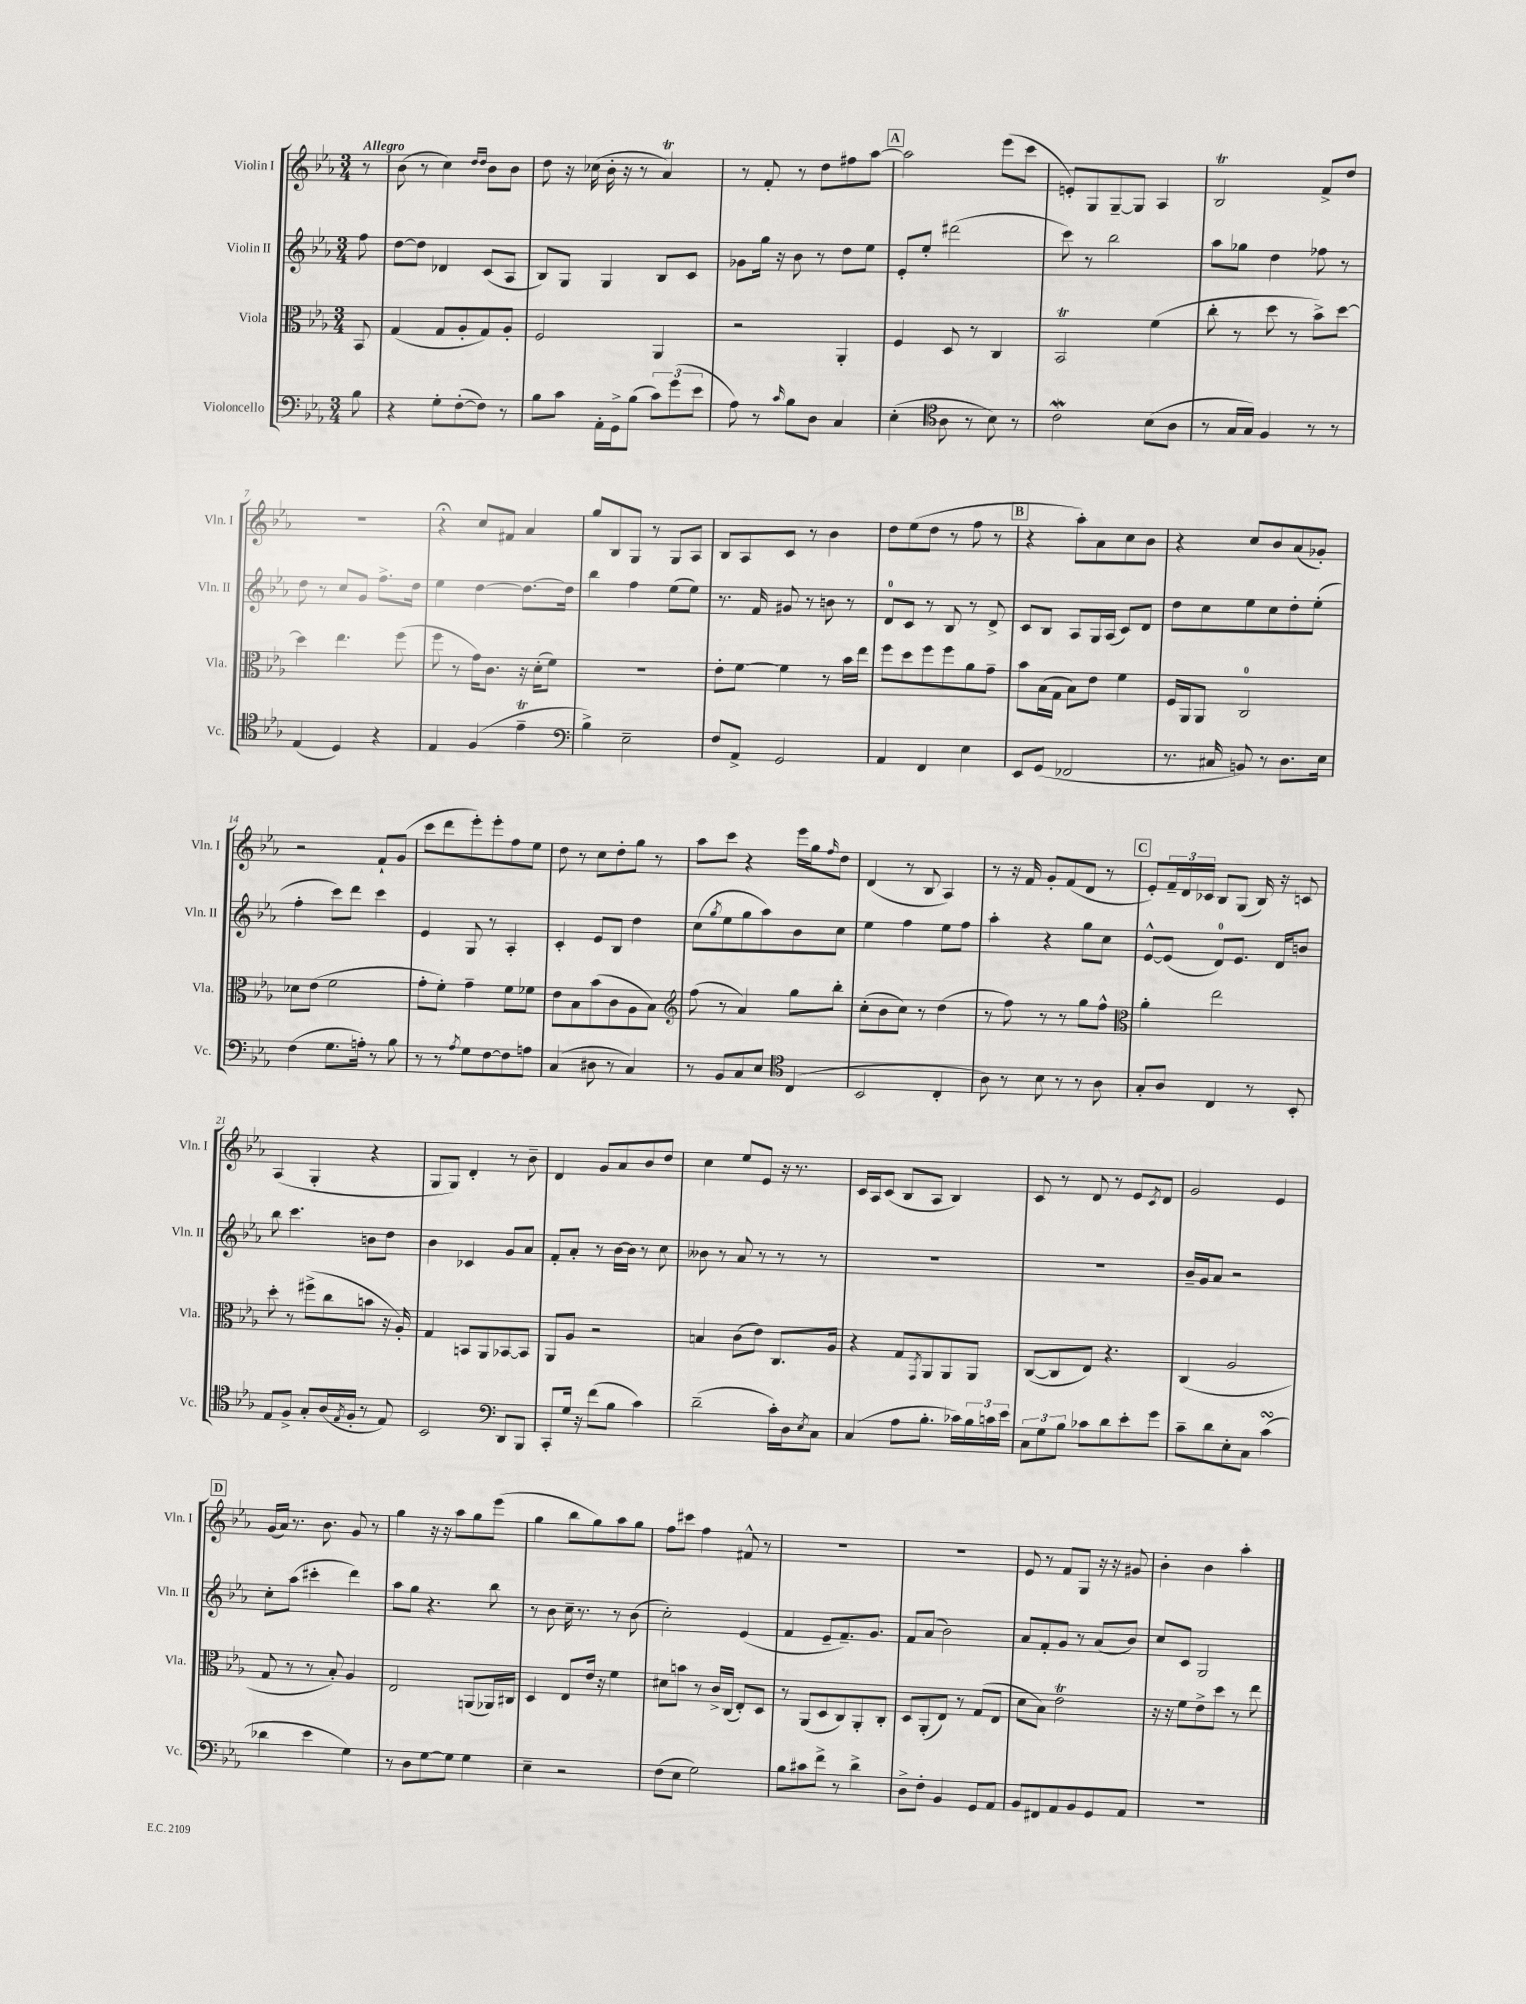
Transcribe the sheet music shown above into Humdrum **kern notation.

**kern	**kern	**kern	**kern
*staff4	*staff3	*staff2	*staff1
*clefF4	*clefC3	*clefG2	*clefG2
*k[b-e-a-]	*k[b-e-a-]	*k[b-e-a-]	*k[b-e-a-]
*M3/4	*M3/4	*M3/4	*M3/4
8B-\	8BB-/	8ff\	8r
=	=	=	=
4r	(4G/	[8dd\L	(8b-\
.	.	8dd\]J	8r
8G'\L	8G/L	4d-/	4cc\)
([8F'\	8A-'/	.	.
.	.	.	16qqdd/LL
.	.	.	16qqdd/JJ
8F\]J)	8G/)	(8c/L	8b-\L
8r	8A-'/J	8A-/J	8b-\J
=	=	=	=
8B-\L	2F/	8B-/L)	8dd\
8c\J	.	8G/J	16r
.	.	.	(16cc-\
16AA-'\LL	.	4G/	16b-'\
16GG^\J	.	.	16r
(8B-\J	.	.	8r
12c\L)	4AA-/	8B-/L	4a-/)
(12g\	.	.	.
.	.	8c/J	.
12e-\J	.	.	.
=	=	=	=
8A-\)	2r	8g-\L	8r
8r	.	16gg\Jk	8f'/
.	.	16r	.
16qqc/	.	.	.
8B-\L	.	8b-\	8r
8D\J	.	8r	8dd\L
4C/	4AA-'/	8dd\L	8ff#\
.	.	8ee-\J	[8aa-\J
=	=	=	=
(4E-'\	4F/	8e-'/L	2aa-\]
.	.	8ee-'/J	.
*clefC4	*	*	*
8A-\	8D/	(2ddd#\	.
8r	8r	.	.
8B-\)	4C/	.	(8eee-\L
8r	.	.	8ccc\J
=	=	=	=
2c\	2BB-/	8ccc\)	8e'/L)
.	.	8r	8G/
.	.	2bb-\	[8G~/
.	.	.	8G/]J
(8B-\L	(4f\	.	4A-/
8A-\J	.	.	.
=	=	=	=
8r	8cc'\	8aa-\L	2B-/
16G/LL	8r	8gg-\J	.
16G/JJ)	.	.	.
4F/	8dd\	4dd\	.
.	8r	.	.
8r	8b-^\L)	8ff-\	8f^/L
8r	[8dd\J	8r	8dd/J
=	=	=	=
(4E-/	4dd\]	8dd\	2.r
.	.	8r	.
4D/)	4.ee-\	8cc/L	.
.	.	8g/J	.
4r	.	8.ff^\L	.
.	(8ff\	.	.
.	.	16dd\Jk	.
=	=	=	=
4E-/	8ff\	4ee-\	4r;
.	8r	.	.
(4F/	16g\LK)	[4dd\	8cc/L
.	8.c\J	.	.
.	.	.	8f#/J
4e-~\	16r	8.dd\_L	4a-/
.	(16d'\LK	.	.
.	8f\J)	.	.
.	.	16dd\]Jk	.
=	=	=	=
*clefF4	*	*	*
4B-^\)	2.r	4bb-\	8gg/L
.	.	.	8B-/
2E-~\	.	4ff\	8G/J
.	.	.	8r
.	.	(8ee-\L	8G/L
.	.	8ee-\J)	8A-/J
=	=	=	=
8F/L	8e-'\L	8.r	8B-/L
8AA-^/J	[8f\J	.	8A-/
.	.	16f/	.
2GG/	4f\]	8g#/	8c/J
.	.	8r	8r
.	8r	8b\	4b-\
.	16b-\LL	8r	.
.	16ee-\JJ	.	.
=	=	=	=
4AA-/	8ff\L	8d/L	8dd\L
.	8dd\	8c/J	(8ee-\
4FF/	8ff\	8r	8dd\J
.	8ff\	8B-/	8r
4E-\	8a-\	8r	8ff\
.	8g~\J	8d^/	8r
=	=	=	=
8EE-/L	8b-\L	8c/L	4r
(8GG/J	(16B-\L	8B-/J	.
.	16G\JJ	.	.
2FF-/	8B-\L)	8A-/L	8aa-'\L)
.	8e-\J	16G/L	8a-\
.	.	(16A-/JJ	.
.	4f\	8c/L)	8cc\
.	.	8d/J	8b-\J
=	=	=	=
8.r	16F/LL	8dd\L	4r
.	16AA-/J	.	.
.	8AA-/J	8cc\	.
16C#/	.	.	.
8BB/)	2C/	8ee-\	8cc/L
8r	.	8cc\	8b-/
8.D\L	.	8dd'\	(8a-/
.	.	(8ee-'\J	8g-'/J)
16E-\Jk	.	.	.
=	=	=	=
(4F\	8d-\L	4ff'\	2r
.	(8e-\J	.	.
8.G\L	2f\	8ccc\L)	.
.	.	8ddd\J	.
16A'\Jk)	.	.	.
8r	.	4ccc\	8f`/L
8B-\	.	.	(8g/J
=	=	=	=
8r	8g'\L	4e-/	8ccc\L
8r	8f'\J)	.	8ddd\
8qA-/	.	.	.
8G\L	4g~\	8G/	8eee-'\)
[8F\	.	8r	8eee-'\
8F\]	8f\L	4A-'/	8ff\
8A\J	8f-\J	.	8ee-\J
=	=	=	=
(4C/	8e-\L	4c'/	8dd\
.	8B-\	.	8r
8D#\	(8b-\	8e-/L	8cc\L
8r	8c\	8B-/J	8dd'\
4C/)	8A-\	4dd\	8gg\J
.	8B-\J)	.	8r
=	=	=	=
*	*clefG2	*	*
8r	(8ff\	(8cc\L	8aa-\L
.	.	8qgg/	.
8BB-/L	8r	8ee-\	8ccc\J
8C/	4a-/)	8gg\	4r
8E-/J	.	8aa-\)	.
*clefC4	*	*	*
(4C/	8gg\L	8b-\	16eee-\LL
.	.	.	16gg\J
.	.	.	16qqff/
.	8bb-'\J	8cc\J	8dd\J
=	=	=	=
2BB-/	(8cc'\L	4ee-\	(4d/
.	8b-\	.	.
.	8cc\J)	4ff\	8r
.	8r	.	8B-/
4C'/	(4dd\	8ee-\L	4A-/)
.	.	8ff\J	.
=	=	=	=
8A-\)	8r	4aa-'\	8r
8r	8ff\)	.	16r
.	.	.	16f/
8B-\	8r	4r	8g'/L
8r	8r	.	(8f/
8r	8gg\L	8gg\L	8d/J
8A-\	8ff^^\J	8cc\J	8r
=	=	=	=
*	*clefC3	*	*
8G'/L	4a-'\	[8e-^^/L	8e-'/L)
8A-/J	.	(8e-/]J	24f~/L
.	.	.	24d/
.	.	.	24c-/JJ
4C/	2ee-\	8d/L)	8B-/L
.	.	8.e-/J	(8G/J
8r	.	.	16B-/)
.	.	16d/LK	16r
8BB-'/	.	8b/J	8c/
=	=	=	=
8E-/L	8dd'\	8bb-\	(4A-/
8F^/J	8r	4.ccc\	.
8G'/L	(8ff#^\L	.	4G'/
(16A-/L	8cc\	.	.
8qE-/	.	.	.
16F'/JJ	.	.	.
8r	8b\J	8b\L	4r
8E-/)	16r	8dd\J	.
.	16A-'/)	.	.
=	=	=	=
2BB-/	4G/	4b-\	8G/L
.	.	.	8G/J)
.	8BB/L	4c-/	4d'/
.	8AA-/	.	.
*clefF4	*	*	*
8DD/L	[8BB-/	8g/L	8r
8BBB-/J	8BB-/]J	8a-/J	8b-~\
=	=	=	=
8CC'/L	8AA-/L	8f'/L	4d/
16G/Jk	8A-/J	8a-'/J	.
16r	.	.	.
(8f\L	2r	8r	8g/L
8B-\J	.	[16b-\LL	8a-/
.	.	16b-\]JJ	.
4c\)	.	8r	8b-/
.	.	8cc\	8dd/J
=	=	=	=
(2d~\	4B/	8b--\	4cc\
.	.	8r	.
.	(8c\L	8a-/	8ee-/L
.	8e-\J)	8r	8e-/J
16c'\LL)	8.C/L	8r	16r
16D\J	.	.	8.r
8qE-/	.	.	.
8C\J	.	8r	.
.	16A-/Jk	.	.
=	=	=	=
(4C/	4r	2.r	16c/LL
.	.	.	16A-/J
.	.	.	(8c/J
8A-\L	8G/L	.	8B-/L
.	8qGG/	.	.
8.B-'\J	8AA-/	.	8A-/J
.	8AA-/	.	4B-/)
16c-\LL)	.	.	.
24B-\	8AA-/J	.	.
24c\	.	.	.
24e-\JJ	.	.	.
=	=	=	=
12C\L	([8C/L	2.r	8c/
12G\	.	.	.
.	8C/]	.	8r
12B-\J	.	.	.
8c-\L	8E-/J)	.	8d/
8d\	4.r	.	8r
8e-'\	.	.	8e-/L
.	.	.	8qc/
8g\J	.	.	8d/J
=	=	=	=
8c~\L	(4C/	16b-~/LL	2g/
.	.	16g/J	.
8d\	.	8a-/J	.
8E-'\	2A-/	2r	.
8C\J	.	.	.
(4c\	.	.	4e-/
=	=	=	=
4d-\	8G/	8cc'\L	(16g/LL
.	.	.	16a-/JJ)
.	8r	(8aa-\J	8.r
4e-\	8r	4ccc#'\	.
.	.	.	8.b-\
.	8B-'/)	.	.
4G\)	4A-/	4ddd\)	8g/
.	.	.	8r
=	=	=	=
8r	2E-/	8aa-\L	4gg\
8D\L	.	8gg\J	.
[8G\	.	4.r	16r
.	.	.	16r
8G\]J	.	.	8aa-\L
4G\	(8AA/L	.	8gg\
.	16AA-/L)	8bb-\	(8eee-\J
.	16C#/JJ	.	.
=	=	=	=
4E-~\	4D/	8r	4gg\
.	.	8b-\	.
2r	8E-/L	16cc~\	8bb-\L
.	.	8.r	.
.	16e-/Jk	.	8gg\)
.	16r	.	.
.	4f\	8r	8aa-\
.	.	(8b-\	8gg\J
=	=	=	=
(8F\L	8d#\L	2cc'\)	8ff\L
8E-\J	8b\J	.	8ccc#\J
2G\)	8r	.	4ff\
.	16c^/LL	.	.
.	(16C/JJ	.	.
.	8E-'/L)	(4e-/	8f#^^/
.	8D/J	.	8r
=	=	=	=
8B-\L	8r	4f/	2.r
8c#\	(8AA-/L	.	.
8f^\J	8D/	8e-~/L	.
8r	8C/)	8.f~/)	.
4d^\	8AA-'/	.	.
.	.	8.g/J	.
.	8C'/J	.	.
=	=	=	=
8D^\L	8D/L	8f/L	2.r
8F'\J	(8AA-'/	(8a-/J	.
4BB-/	8E-/J)	2b-\)	.
.	8r	.	.
8GG/L	(8G/L	.	.
8AA-/J	8E-/J	.	.
=	=	=	=
8BB-/L	8d\L	8a-/L	8e-/
8FF#/	8B-\J)	8f'/	8r
8AA-/	2e-\	8g/J	8f/L
8BB-/	.	8r	8G/J
8GG/	.	(8a-/L	16r
.	.	.	16r
8AA-/J	.	8b-/J)	8g#/
=	=	=	=
2.r	16r	8cc/L	4b-'\
.	16r	.	.
.	8f\L	8c/J	.
.	8e-^\	2G/	4b-\
.	8dd\J	.	.
.	8r	.	4aa-'\
.	8ee-\	.	.
==	==	==	==
*-	*-	*-	*-
